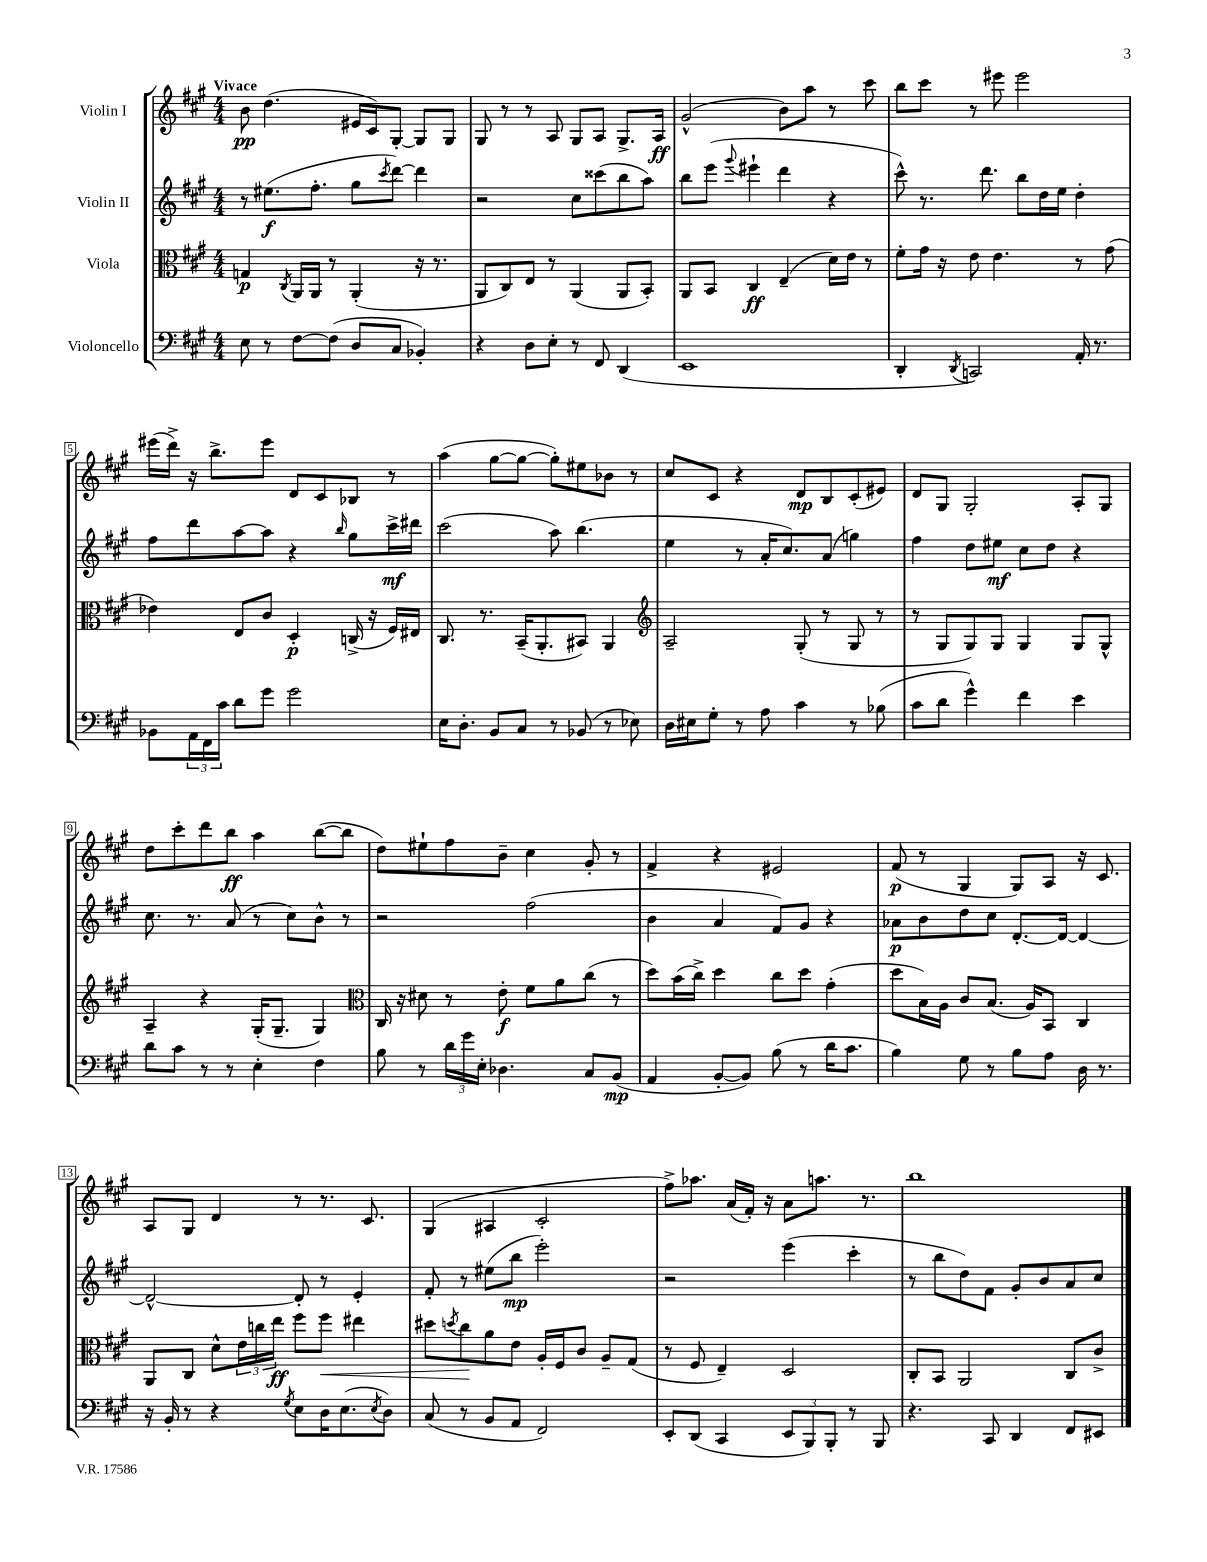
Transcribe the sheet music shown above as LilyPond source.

<<
\new StaffGroup <<
\new Staff = "s0" \with { instrumentName = "Violin I" } {
    \clef treble \key a \major \numericTimeSignature \time 4/4 \tempo "Vivace"
    b'8\pp d''4.( eis'16 cis'16) gis8~-. gis8 gis8 |
    gis8 r8 r8 a8 gis8 a8 gis8.-> a16\ff |
    gis'2-^( b'8) a''8 r8 cis'''8 |
    b''8 cis'''8 r8 eis'''8 eis'''2 |
    eis'''16( d'''16->) r16 b''8.-> eis'''8 d'8 cis'8 bes8 r8 |
    a''4( gis''8~ gis''8~ gis''8-.) eis''8 bes'8 r8 |
    cis''8 cis'8 r4 d'8\mp b8 cis'8-.( eis'8) |
    d'8 gis8 gis2-. a8-. gis8 |
    d''8 cis'''8-. d'''8 b''8\ff a''4 b''8~( b''8 |
    d''8) eis''8-! fis''8 b'8-- cis''4 gis'8-. r8 |
    fis'4-> r4 eis'2 |
    fis'8\p( r8 gis4 gis8) a8 r16 cis'8. |
    a8 gis8 d'4 r8 r8. cis'8. |
    gis4( ais4 cis'2-. |
    fis''8->) aes''8. a'16( fis'16-.) r16 a'8 a''8. r8. |
    b''1 \bar "|." |
}
\new Staff = "s1" \with { instrumentName = "Violin II" } {
    \clef treble \key a \major \numericTimeSignature \time 4/4
    r8 eis''8.\f( fis''8.-. gis''8 \acciaccatura { cis'''8 } d'''8~) d'''4 |
    r2 cis''8 cisis'''8( b''8 a''8) |
    b''8 e'''8( \appoggiatura { gis'''8 } eis'''4-! d'''4 r4 |
    cis'''8-^) r8. d'''8. b''8 d''16 e''16 d''4-. |
    fis''8 d'''8 a''8~ a''8 r4 \grace { b''16 } gis''8 cis'''16->\mf dis'''16 |
    cis'''2( a''8) b''4.( |
    e''4 r8 a'16-. cis''8.) a'8( g''4) |
    fis''4 d''8 eis''8\mf cis''8 d''8 r4 |
    cis''8. r8. a'8( r8 cis''8) b'8-^ r8 |
    r2 fis''2( |
    b'4 a'4 fis'8) gis'8 r4 |
    aes'8\p b'8 d''8 cis''8 d'8.~-. d'16~ d'4~ |
    d'2~-^ d'8-. r8 e'4-. |
    fis'8-. r8 eis''8( b''8\mp e'''2-.) |
    r2 e'''4( cis'''4-. |
    r8 b''8 d''8) fis'8 gis'8-. b'8 a'8 cis''8 \bar "|." |
}
\new Staff = "s2" \with { instrumentName = "Viola" } {
    \clef alto \key a \major \numericTimeSignature \time 4/4
    g4\p \acciaccatura { cis8 } a,16 a,16 r8 a,4-.( r16 r8. |
    a,8 cis8) e8 r8 a,4( a,8 b,8-.) |
    a,8 b,8 cis4\ff e4--( d'16) e'16 r8 |
    fis'8-. gis'16 r16 e'8 e'4. r8 gis'8( |
    ees'4) e8 cis'8 d4-.\p c16->( r16 fis16) eis16 |
    cis8. r8. b,16--( a,8.-. bis,8) a,4 |
    \clef treble a2-- gis8-.( r8 gis8 r8 |
    r8 gis8 gis8) gis8 gis4 gis8 gis8-^ |
    a4-- r4 gis16-.( gis8.-- gis4) |
    \clef alto cis16 r16 dis'8 r8 e'8-.\f fis'8 a'8 cis''8( r8 |
    d''8) b'16( cis''16->) d''4 cis''8 d''8 gis'4-.( |
    d''8 b16) a16 cis'8 b8.( a16) b,8 cis4 |
    a,8 cis8 d'8-^ \tuplet 3/2 { e'16 c''16 e''16\ff } fis''8 fis''8\< eis''4 |
    dis''8 \acciaccatura { d''8 } cis''8\! a'8 e'8 a16-. fis16 cis'8 a8-- gis8( |
    r8 fis8 e4--) d2 |
    cis8-. b,8 a,2 cis8 cis'8-> \bar "|." |
}
\new Staff = "s3" \with { instrumentName = "Violoncello" } {
    \clef bass \key a \major \numericTimeSignature \time 4/4
    e8 r8 fis8~ fis8( d8 cis8 bes,4-.) |
    r4 d8 e8-. r8 fis,8 d,4( |
    e,1 |
    d,4-. \acciaccatura { d,8 } c,2) a,16-. r8. |
    bes,8 \tuplet 3/2 { a,16 fis,16 cis'16 } d'8 gis'8 gis'2 |
    e16 d8.-. b,8 cis8 r8 bes,8( r8 ees8) |
    d16 eis16 gis8-. r8 a8 cis'4 r8 bes8( |
    cis'8 d'8 gis'4-^) fis'4 e'4 |
    d'8 cis'8 r8 r8 e4-. fis4 |
    b8 r8 \tuplet 3/2 { d'16 gis'16 e16-. } des4. cis8 b,8\mp( |
    a,4 b,8~-. b,8) b8( r8 d'16 cis'8. |
    b4) gis8 r8 b8 a8 d16 r8. |
    r16 b,16-. r8 r4 \acciaccatura { gis8 } e8 d16 e8.( \acciaccatura { e8 } d8) |
    cis8( r8 b,8 a,8 fis,2) |
    e,8-. d,8( cis,4 \tuplet 3/2 { e,8 b,,8) b,,8-. } r8 b,,8 |
    r4. cis,8 d,4 fis,8 eis,8 \bar "|." |
}
>>
>>
\layout { \context { \Score \override BarNumber.stencil = #(make-stencil-boxer 0.1 0.3 ly:text-interface::print) } }
